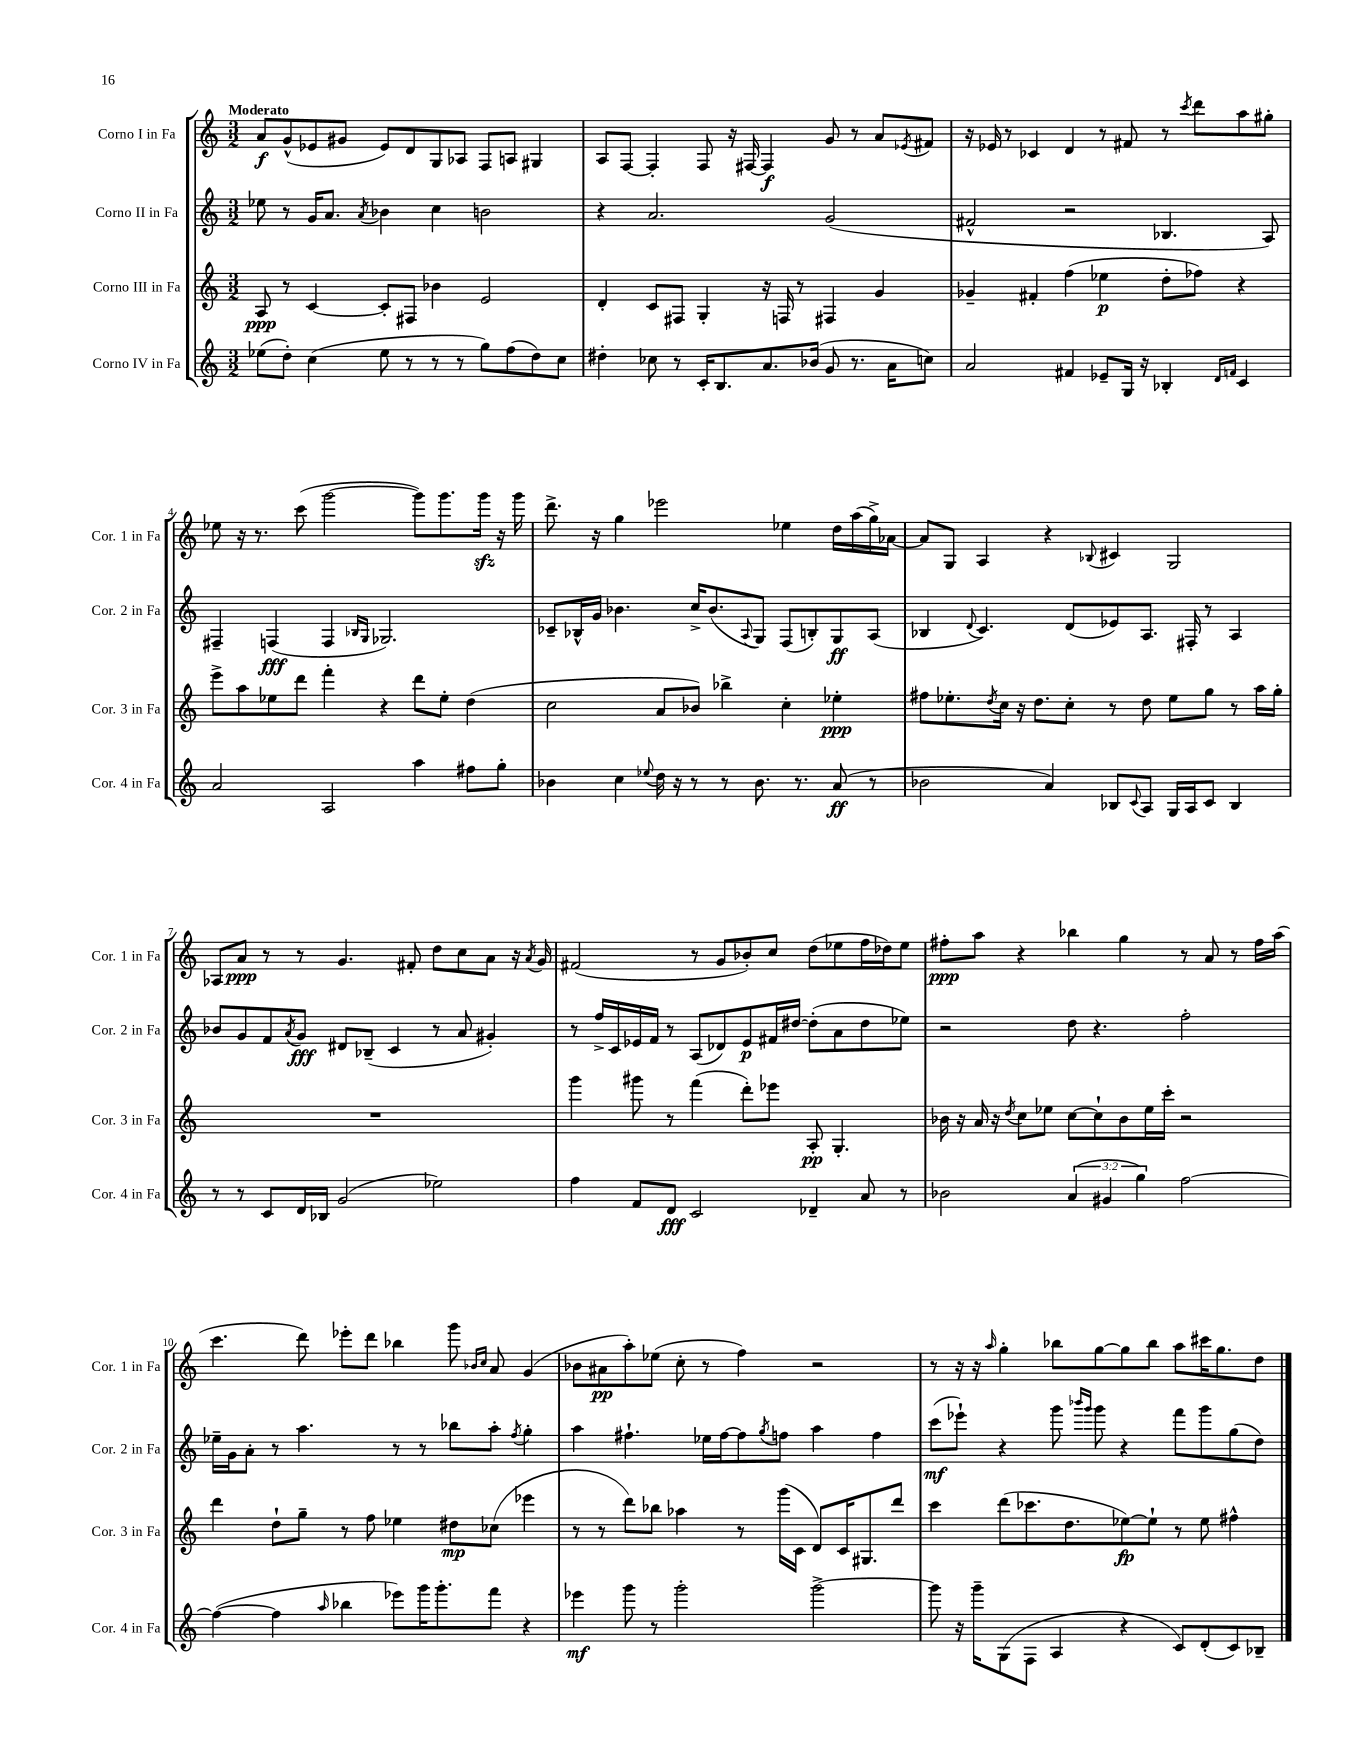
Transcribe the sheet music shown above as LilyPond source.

<<
\new StaffGroup <<
\new Staff = "s0" \with { instrumentName = "Corno I in Fa" shortInstrumentName = "Cor. 1 in Fa" } {
    \clef treble \key c \major \numericTimeSignature \time 3/2 \tempo "Moderato"
    a'8\f g'8-^( ees'8 gis'8 ees'8) d'8 g8 aes8 f8 a8 gis4 |
    a8 f8~ f4-. f8 r16 fis16~ fis4\f g'8 r8 a'8 \acciaccatura { ees'8 } fis'8 |
    r16 ees'16 r8 ces'4 d'4 r8 fis'8 r8 \acciaccatura { c'''8 } d'''8 a''8 gis''8-. |
    ees''8 r16 r8. c'''8( g'''2~ g'''8) g'''8. g'''16\sfz r16 g'''16 |
    d'''8.-> r16 g''4 ees'''2 ees''4 d''16 a''16( g''16->) aes'16~ |
    aes'8 g8 a4 r4 \appoggiatura { bes8 } cis'4 g2 |
    aes8 a'8\ppp r8 r8 g'4. fis'8-. d''8 c''8 a'8 r16 \acciaccatura { a'8 } g'16 |
    fis'2( r8 g'8 bes'8-.) c''8 d''8( ees''8 f''16 des''16) ees''8 |
    fis''8-.\ppp a''8 r4 bes''4 g''4 r8 a'8 r8 fis''16 a''16( |
    c'''4. d'''8) ees'''8-. d'''8 bes''4 g'''8 \grace { bes'16 c''16 } a'8 g'4( |
    bes'8 ais'8\pp a''8-.) ees''8( c''8-. r8 f''4) r2 |
    r8 r16 r16 \grace { a''16 } g''4-. bes''8 g''8~ g''8 bes''8 a''8 cis'''16 g''8. d''8 \bar "|." |
}
\new Staff = "s1" \with { instrumentName = "Corno II in Fa" shortInstrumentName = "Cor. 2 in Fa" } {
    \clef treble \key c \major \numericTimeSignature \time 3/2
    ees''8 r8 g'16 a'8. \acciaccatura { a'8 } bes'4 c''4 b'2 |
    r4 a'2. g'2( |
    fis'2-^ r2 bes4. a8) |
    fis4-- f4\fff( f4 \grace { bes16 g16 } ges2.) |
    ces'8-- bes16-^ g'16 bes'4. c''16-> bes'8.( \appoggiatura { a8 } g8) f8( b8-.) g8\ff a8( |
    bes4 \appoggiatura { d'8 } c'4.) d'8( ees'8) a8. fis16-. r8 a4 |
    bes'8 g'8 f'8 \acciaccatura { a'8 } g'8\fff dis'8 bes8--( c'4 r8 a'8 gis'4-.) |
    r8 f''16-> c'16 ees'16 f'16 r8 a8( des'8) ees'8\p fis'16 dis''16~ dis''8-.( a'8 dis''8 ees''8) |
    r2 d''8 r4. f''2-. |
    ees''16-- g'16 a'8-. r8 a''4. r8 r8 bes''8 a''8-. \acciaccatura { f''8 } g''4-. |
    a''4 fis''4.-! ees''16 fis''16~ fis''8 \acciaccatura { g''8 } f''8 a''4 f''4 |
    c'''8\mf( ees'''8-!) r4 g'''8 \grace { bes'''16 g'''16 } g'''8 r4 f'''8 g'''8 g''8( d''8) \bar "|." |
}
\new Staff = "s2" \with { instrumentName = "Corno III in Fa" shortInstrumentName = "Cor. 3 in Fa" } {
    \clef treble \key c \major \numericTimeSignature \time 3/2
    a8\ppp r8 c'4~ c'8-. fis8 bes'4 e'2 |
    d'4-. c'8 fis8 g4-. r16 f16 r8 fis4 g'4 |
    ges'4-- fis'4-. f''4( ees''4\p d''8-. fes''8) r4 |
    e'''8-> a''8 ees''8 d'''8 f'''4-. r4 d'''8 ees''8-. d''4( |
    c''2 a'8 bes'8) bes''4-> c''4-. ees''4-.\ppp |
    fis''8 ees''8.-. \acciaccatura { d''8 } c''16 r16 d''8. c''8-. r8 d''8 ees''8 g''8 r8 a''16 g''16-. |
    R1. |
    g'''4 gis'''8 r8 f'''4( d'''8-.) ees'''8 a8-.\pp g4.-. |
    bes'16 r16 a'16 r16 \acciaccatura { d''8 } c''8 ees''8 c''8~ c''8-! bes'8 ees''16 c'''16-. r2 |
    d'''4 d''8-! g''8-- r8 f''8 ees''4 dis''8\mp ces''8( ees'''4 |
    r8 r8 d'''8) bes''8 aes''4 r8 g'''16( c'16 d'8) c'16 gis8. d'''8 |
    c'''4 d'''8( ces'''8. d''8. ees''8~\fp) ees''8-! r8 ees''8 fis''4-^ \bar "|." |
}
\new Staff = "s3" \with { instrumentName = "Corno IV in Fa" shortInstrumentName = "Cor. 4 in Fa" } {
    \clef treble \key c \major \numericTimeSignature \time 3/2 \override Staff.TupletNumber.text = #tuplet-number::calc-fraction-text
    ees''8( d''8-.) c''4( ees''8 r8 r8 r8 g''8) f''8( d''8) c''8 |
    dis''4-. ces''8 r8 c'16-. b8. a'8. bes'16( g'8 r8. a'16 c''8) |
    a'2 fis'4 ees'8-- g16 r16 bes4-. \grace { d'16 f'16 } c'4 |
    a'2 a2 a''4 fis''8 g''8-. |
    bes'4 c''4 \appoggiatura { ees''8 } d''16 r16 r8 r8 bes'8. r8. a'8\ff( r8 |
    bes'2 a'4) bes8 \appoggiatura { c'8 } a8 g16 a16 c'8 bes4 |
    r8 r8 c'8 d'16 bes16 g'2( ees''2) |
    f''4 f'8 d'8\fff c'2 des'4-- a'8 r8 |
    bes'2 \tuplet 3/2 { a'4( gis'4 g''4) } f''2~ |
    f''4~( f''4 \grace { a''16 } bes''4 ees'''8) g'''16 g'''8.-. f'''8 r4 |
    ees'''4\mf g'''8 r8 g'''2-. g'''2~-> |
    g'''8 r16 g'''16-- g8( f8 a4 r4 c'8) d'8-.( c'8) bes8-- \bar "|." |
}
>>
>>
